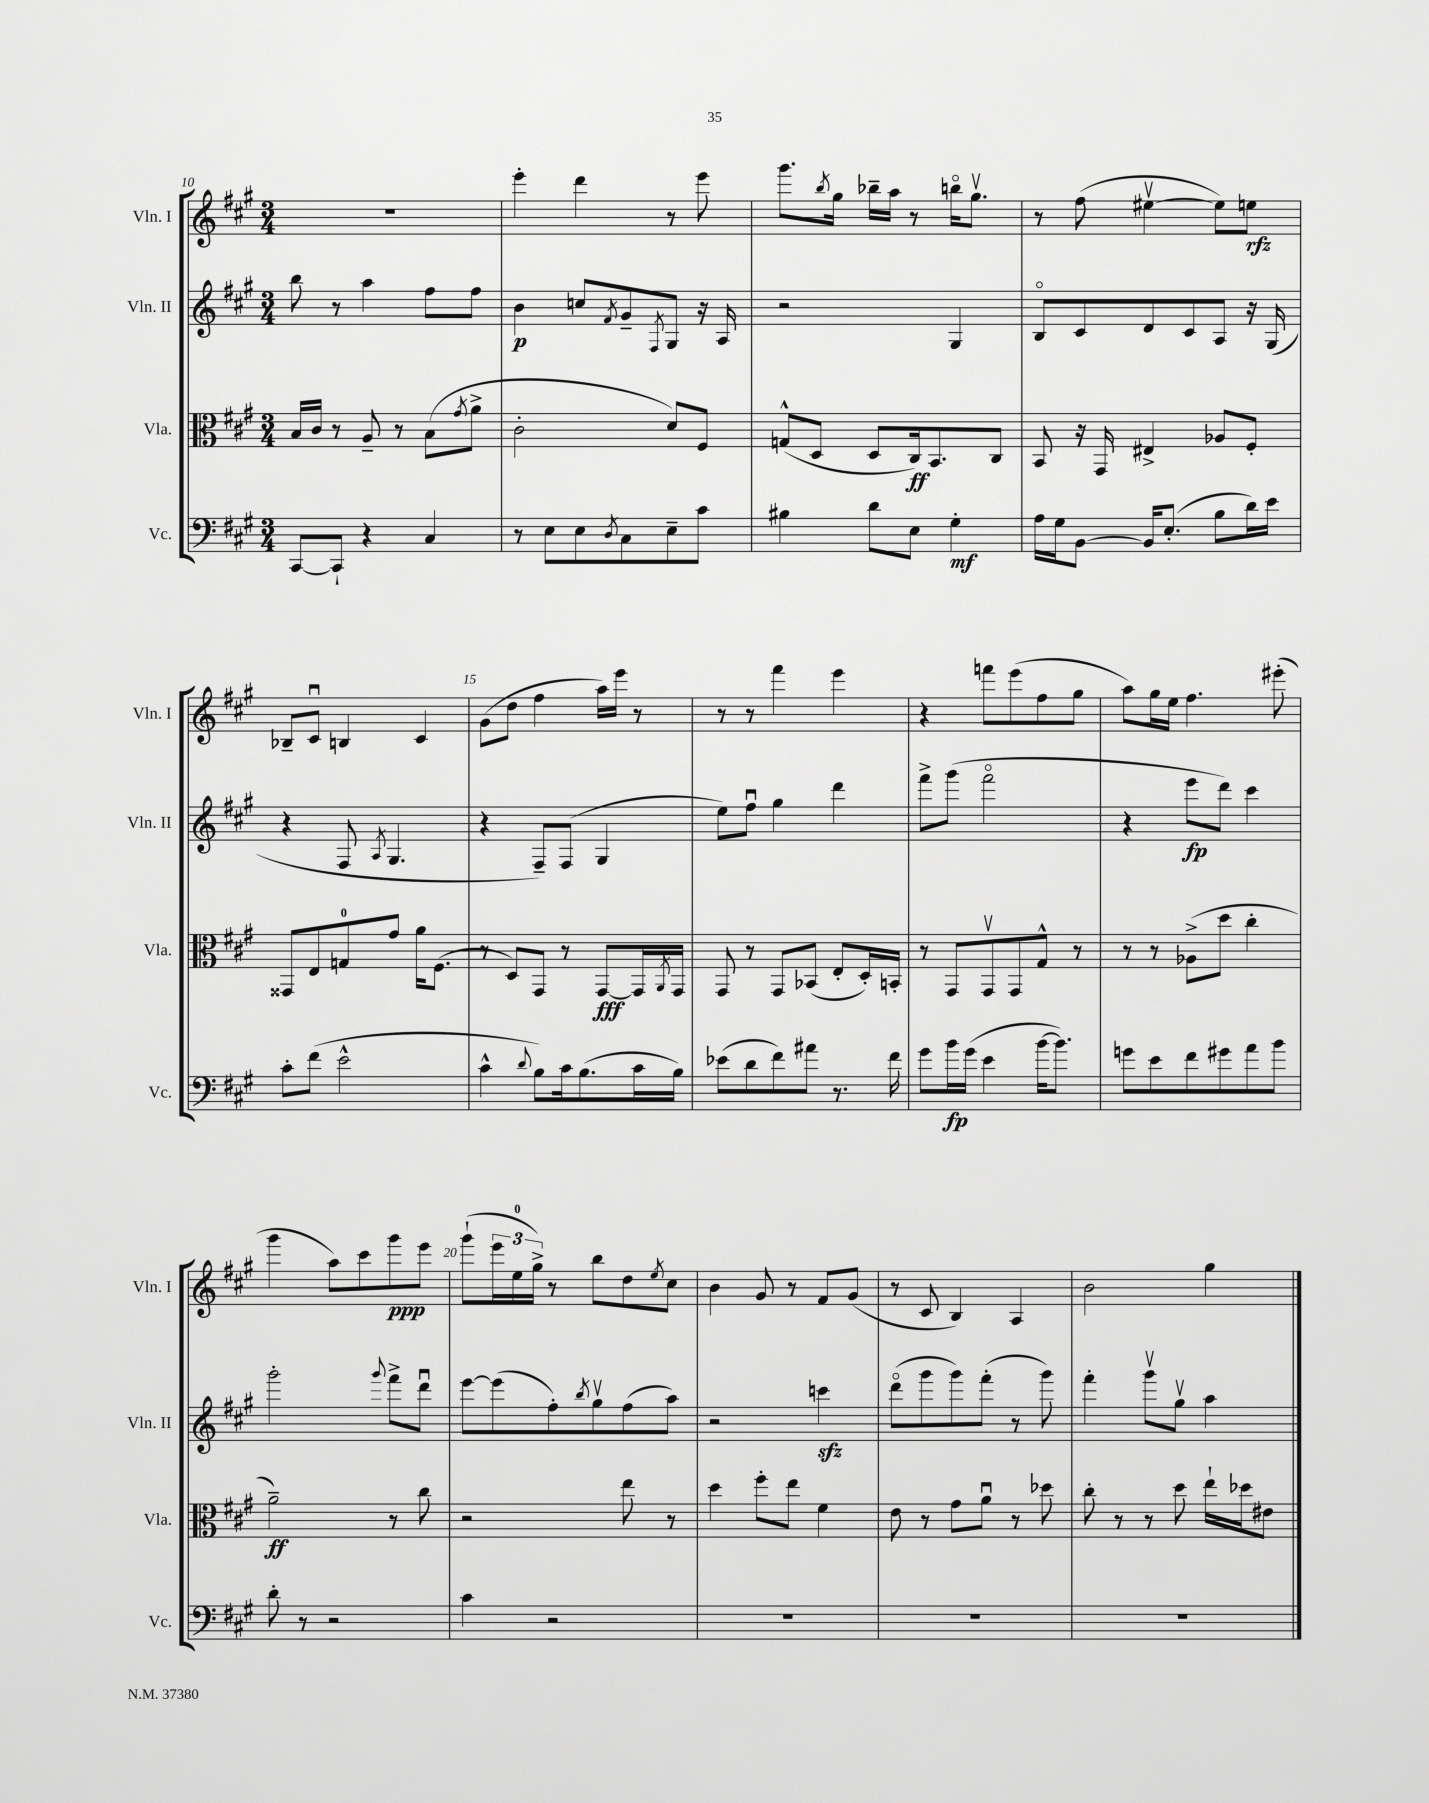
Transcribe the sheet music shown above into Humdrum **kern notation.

**kern	**dynam	**kern	**dynam	**kern	**dynam	**kern	**dynam
*part4	*part4	*part3	*part3	*part2	*part2	*part1	*part1
*staff4	*staff4	*staff3	*staff3	*staff2	*staff2	*staff1	*staff1
*I"Vc.	*	*I"Vla.	*	*I"Vln. II	*	*I"Vln. I	*
*I'Vc.	*	*I'Vla.	*	*I'Vln. II	*	*I'Vln. I	*
*clefF4	*	*clefC3	*	*clefG2	*	*clefG2	*
*k[f#c#g#]	*	*k[f#c#g#]	*	*k[f#c#g#]	*	*k[f#c#g#]	*
*M3/4	*	*M3/4	*	*M3/4	*	*M3/4	*
=10	=10	=10	=10	=10	=10	=10	=10
[8CC#/L	.	16B/LL	.	8bb\	.	2.r	.
.	.	16c#/JJ	.	.	.	.	.
8CC#`/J]	.	8r	.	8r	.	.	.
4r	.	8A~/	.	4aa\	.	.	.
.	.	8r	.	.	.	.	.
4C#/	.	(8B\L	.	8ff#\L	.	.	.
.	.	8qg#/	.	.	.	.	.
.	.	8a^\J	.	8ff#\J	.	.	.
=11	=11	=11	=11	=11	=11	=11	=11
8r	.	2c#'\	.	4b\	p	4eee'\	.
8E\L	.	.	.	.	.	.	.
8E\	.	.	.	8ccn/L	.	4ddd\	.
8qD/	.	.	.	8qf#/	.	.	.
8C#\	.	.	.	8g#~/	.	.	.
.	.	.	.	8qF#/	.	.	.
8E~\	.	8d/L)	.	8G#/J	.	8r	.
8c#\J	.	8F#/J	.	16r	.	8eee\	.
.	.	.	.	16A/	.	.	.
=12	=12	=12	=12	=12	=12	=12	=12
4B#X\	.	(8Gn^^/L	.	2r	.	8.ggg#\L	.
.	.	8D/J	.	.	.	.	.
.	.	.	.	.	.	8qbb/	.
.	.	.	.	.	.	16gg#\Jk	.
8d\L	.	8D/L	.	.	.	16bb-X~\LL	.
.	.	.	.	.	.	16aa\JJ	.
8E\J	.	16C#/k)	ff	.	.	8r	.
.	.	8.BB/	.	.	.	.	.
4G#'\	mf	.	.	4G#/	.	16bbn\KL	.
.	.	.	.	.	.	8.gg#v\J	.
.	.	8C#/J	.	.	.	.	.
=13	=13	=13	=13	=13	=13	=13	=13
16A\LL	.	8BB/	.	8B/L	.	8r	.
16G#\J	.	.	.	.	.	.	.
[8BB\J	.	16r	.	8c#/	.	(8ff#\	.
.	.	16GG#/	.	.	.	.	.
16BB/KL]	.	4E#X^/	.	8d/	.	[4ee#Xv\	.
(8.E'/J	.	.	.	.	.	.	.
.	.	.	.	8c#/	.	.	.
8B\L	.	8A-X/L	.	8A/J	.	8ee#\L])	.
16d\L)	.	8F#'/J	.	16r	.	8een\J	rfz
16e\JJ	.	.	.	(16G#/	.	.	.
!!LO:LB:g=z
=14	=14	=14	=14	=14	=14	=14	=14
8c#'\L	.	8GG##X/L	.	4r	.	8B-X~/L	.
(8f#\J	.	8E/	.	.	.	8c#u/J	.
2e^^\	.	8Gn/	.	8F#/	.	4Bn/	.
.	.	.	.	8qA/	.	.	.
.	.	8g#/J	.	4.G#/	.	.	.
.	.	16a\KL	.	.	.	4c#/	.
.	.	(8.F#\J	.	.	.	.	.
=15	=15	=15	=15	=15	=15	=15	=15
4c#^^\	.	8r	.	4r	.	(8g#\L	.
.	.	8D/L)	.	.	.	8dd\J	.
8qqd/	.	.	.	.	.	.	.
8B\L)	.	8GG#/J	.	8F#~/L)	.	4ff#\	.
16c#\k	.	8r	.	(8F#/J	.	.	.
(8.B\	.	.	.	.	.	.	.
.	.	[8GG#/L	fff	4G#/	.	16aa\LL)	.
.	.	.	.	.	.	16eee\JJ	.
16c#\L	.	16GG#/L]	.	.	.	8r	.
.	.	8qAA/	.	.	.	.	.
16B\JJ)	.	16GG#/JJ	.	.	.	.	.
=16	=16	=16	=16	=16	=16	=16	=16
(8e-X\L	.	8GG#/	.	8ee\L)	.	8r	.
8d\	.	8r	.	8ff#u\J	.	8r	.
8f#\)	.	8GG#/L	.	4gg#\	.	4fff#\	.
8a#X\J	.	(8BB-X/J	.	.	.	.	.
8.r	.	8E'/L	.	4ddd\	.	4eee\	.
.	.	16D'/L)	.	.	.	.	.
16f#\	.	16BBn'/JJ	.	.	.	.	.
=17	=17	=17	=17	=17	=17	=17	=17
8g#\L	.	8r	.	8fff#^\L	.	4r	.
16b\L	fp	8GG#/L	.	(8ggg#\J	.	.	.
(16g#\JJ	.	.	.	.	.	.	.
4e\	.	8GG#v/	.	2fff#\	.	8fffn\L	.
.	.	8GG#/	.	.	.	(8eee\	.
[16b\KL	.	8G#^^/J	.	.	.	8ff#\	.
8.b\J])	.	.	.	.	.	.	.
.	.	8r	.	.	.	8gg#\J	.
=18	=18	=18	=18	=18	=18	=18	=18
8gn\L	.	8r	.	4r	.	8aa\L)	.
8e\	.	8r	.	.	.	16gg#\L	.
.	.	.	.	.	.	16ee\JJ	.
8f#\	.	(8A-X^\L	.	8eee\L	fp	4.ff#\	.
8g#X\	.	8dd\J	.	8ddd\J)	.	.	.
8a\	.	4cc#'\	.	4ccc#\	.	.	.
8b\J	.	.	.	.	.	(8eee#X'\	.
!!LO:LB:g=z
=19	=19	=19	=19	=19	=19	=19	=19
8d'\	.	2a~\)	ff	2ggg#'\	.	4ggg#\	.
8r	.	.	.	.	.	.	.
2r	.	.	.	.	.	8aa\L)	.
.	.	.	.	.	.	8ccc#\	.
.	.	.	.	8qqggg#/	.	.	.
.	.	8r	.	8fff#^\L	.	8ggg#\	ppp
.	.	8cc#\	.	8dddu\J	.	8eee\J	.
=20	=20	=20	=20	=20	=20	=20	=20
4c#\	.	2r	.	[8eee\L	.	(8ggg#`\L	.
.	.	.	.	(8eee\]	.	24eee\L	.
.	.	.	.	.	.	24ee\	.
.	.	.	.	.	.	24gg#^\JJ)	.
2r	.	.	.	8ff#'\)	.	8r	.
.	.	.	.	8qbb/	.	.	.
.	.	.	.	8gg#v\	.	8bb\L	.
.	.	8ee\	.	(8ff#\	.	8dd\	.
.	.	.	.	.	.	8qee/	.
.	.	8r	.	8aa\J)	.	8cc#\J	.
=21	=21	=21	=21	=21	=21	=21	=21
2.r	.	4dd\	.	2r	.	4b\	.
.	.	8ff#'\L	.	.	.	8g#/	.
.	.	8ee\J	.	.	.	8r	.
.	.	4f#\	.	4cccnzz\	.	8f#/L	.
.	.	.	.	.	.	(8g#/J	.
=22	=22	=22	=22	=22	=22	=22	=22
2.r	.	8e\	.	(8ddd\L	.	8r	.
.	.	8r	.	8ggg#\	.	8c#/	.
.	.	8g#\L	.	8ggg#\)	.	4B/)	.
.	.	8au\J	.	(8fff#'\J	.	.	.
.	.	8r	.	8r	.	4A/	.
.	.	8dd-X\	.	8ggg#\)	.	.	.
=23	=23	=23	=23	=23	=23	=23	=23
2.r	.	8cc#'\	.	4fff#'\	.	2b\	.
.	.	8r	.	.	.	.	.
.	.	8r	.	8ggg#v\L	.	.	.
.	.	8dd\	.	8gg#v\J	.	.	.
.	.	16ee`\LL	.	4aa\	.	4gg#\	.
.	.	16dd-X\J	.	.	.	.	.
.	.	8e#X\J	.	.	.	.	.
==	==	==	==	==	==	==	==
*-	*-	*-	*-	*-	*-	*-	*-
